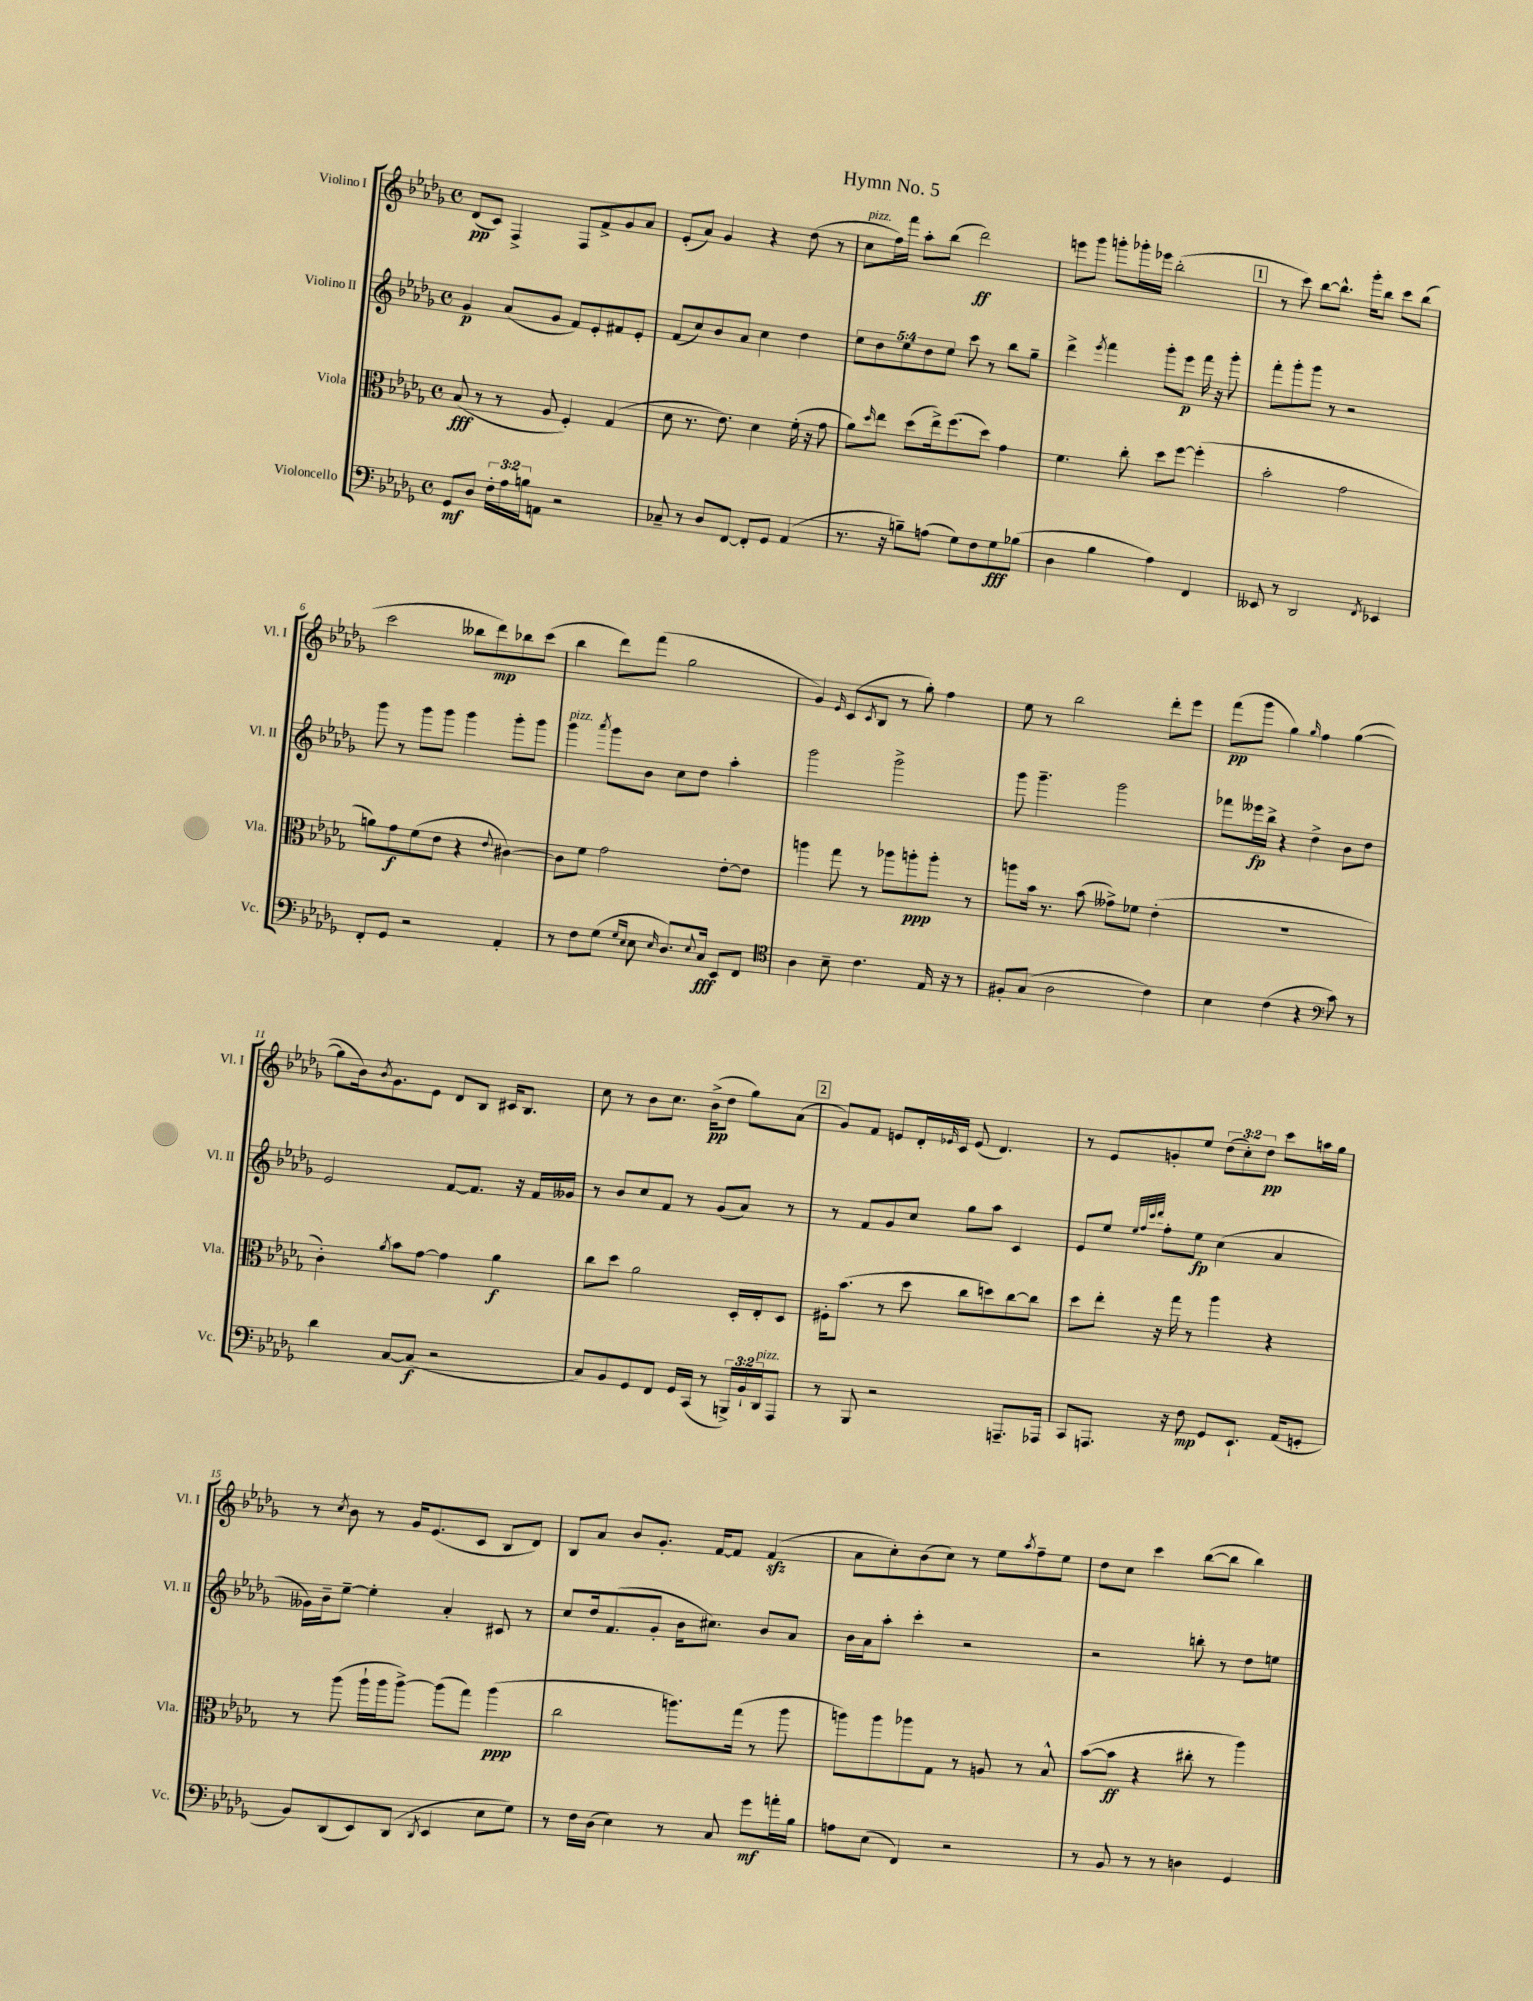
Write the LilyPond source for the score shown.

\header { title = "Hymn No. 5" }
<<
\new StaffGroup <<
\new Staff = "s0" \with { instrumentName = "Violino I" shortInstrumentName = "Vl. I" } {
    \clef treble \key des \major \defaultTimeSignature \time 4/4 \override Staff.TupletNumber.text = #tuplet-number::calc-fraction-text
    des'8\pp( c'8) f4-> f8 f'8-> ges'8 aes'8 |
    ees'8-.( aes'8) ges'4 r4 des''8( r8 |
    c''8^\markup { \italic "pizz." } f''16) f'''16 aes''8-. bes''8( des'''2\ff) |
    e'''8 ges'''8 g'''8-. ges'''16-. ees'''16 bes''2-.( |
    \mark \markup { \box "1" } r8 c'''8) bes''8~ bes''8.-^ ges'''16-. bes''8 c'''8 bes''8( |
    c'''2 beses''8 des'''8\mp) bes''8 c'''8( |
    bes''4 des'''8) f'''8( ges''2 |
    ges'4) \grace { ees'16 } c'8( \acciaccatura { c'8 } bes8 r8 ges''8-.) f''4 |
    ees''8 r8 bes''2 des'''8-. ees'''8 |
    f'''8\pp( ges'''8 ges''4) \grace { ges''16 } f''4 ges''4~( |
    ges''8 bes'16) \acciaccatura { bes'8 } ges'8. ees'8 des'8 bes8 cis'16 bes8. |
    c''8 r8 bes'8 c''8. bes'16->\pp( des''8 ges''8) aes'8( |
    \mark \markup { \box "2" } ges'8) f'8 e'8 des'16-. \grace { ees'16 } c'16 ees'8( des'4.) |
    r8 ees'8 g'8-. ees''8 \tuplet 3/2 { des''8( c''8-.) des''8\pp } c'''8 a''16 ges''16 |
    r8 \acciaccatura { c''8 } bes'8 r8 ges'16 ees'8.( c'8 bes8 des'8) |
    bes8 aes'8 bes'8 ges'8.-. f'16~ f'8 f'4\sfz( |
    aes'8 c''8-.) bes'8( c''8) r8 ees''8 \acciaccatura { aes''8 } f''8-- ees''8 |
    des''8 c''8 c'''4 bes''8~( bes''8 bes''4) \bar "|." |
}
\new Staff = "s1" \with { instrumentName = "Violino II" shortInstrumentName = "Vl. II" } {
    \clef treble \key des \major \defaultTimeSignature \time 4/4 \override Staff.TupletNumber.text = #tuplet-number::calc-fraction-text
    ges'4\p aes'8( ges'8 f'8) ees'8-. fis'8 ees'8-. |
    f'8( c''8) bes'8 aes'8 c''4 des''4 |
    \tuplet 5/4 { ees''8 des''8 ees''8 des''8 ees''8 } c'''8 r8 bes''8 ges''8-- |
    des'''4-> \acciaccatura { ees'''8 } f'''4 ges'''8-. ees'''8\p f'''16 r16 ges'''8-. |
    \mark \markup { \box "1" } f'''8-. ges'''8-. ges'''8 r8 r2 |
    ges'''8 r8 ges'''8 ges'''8 ges'''4 ges'''8-. ges'''8 |
    ges'''4^\markup { \italic "pizz." } \acciaccatura { aes'''8 } ges'''8 bes'8 c''8 des''8 aes''4-. |
    ges'''2 ges'''2-> |
    ges'''8 ges'''4.-- ges'''2 |
    fes'''8 eeses'''16\fp bes''16-> r4 des''4-> bes'8 des''8 |
    ees'2 f'8~ f'8. r16 f'16 geses'16 |
    r8 bes'8 c''8 f'8 r8 ges'8( aes'8) r8 |
    \mark \markup { \box "2" } r8 f'8 ges'8 c''8 ges''8 aes''8 c'4 |
    ees'8 ees''8 \grace { ees''32 f''32 c'''32 des'''32 } f''8-. ees''8\fp c''4( aes'4 |
    geses'16) bes'16-- ees''8~-- ees''4-. aes'4-. cis'8 r8 |
    c''8 des''16 f'8.( ges'8-. bes'16 cis''8.) bes'8 aes'8 |
    bes'16 aes'16 aes''8-. c'''4-. r2 |
    r2 b''8-. r8 des''8 e''8 \bar "|." |
}
\new Staff = "s2" \with { instrumentName = "Viola" shortInstrumentName = "Vla." } {
    \clef alto \key des \major \defaultTimeSignature \time 4/4
    bes8\fff( r8 r8 aes8 f4-.) ges4( |
    des'8 r8. ees'8.) des'4 f'16-.( r16 ges'8 |
    aes'8) \grace { des''16 } ees''8 des''8( ees''16->) f''8.( des''8) ges'4 |
    f'4. c''8-. des''8 f''8~ f''4-.( |
    \mark \markup { \box "1" } bes'2-. ges'2 |
    a'8) ges'8\f f'8( ees'8 r4 \appoggiatura { ees'8 } cis'4~) |
    cis'8 f'8 ges'2 ees'8~-. ees'8 |
    a''4 ges''8 r8 aes''8 a''8-.\ppp a''8-. r8 |
    a''8 bes'16 r8. bes'8( geses'8->) fes'8 ees'4-.( |
    R1 |
    c'4-.) \acciaccatura { aes'8 } bes'8 ges'8~ ges'4 aes'4\f |
    c''8 des''8 aes'2 des16-. ees16-. des8 |
    \mark \markup { \box "2" } fis16-. bes'8.( r8 des''8 c''8 d''8) c''8~ c''8 |
    des''8 ees''8-. r16 ges''16 r8 aes''4 r4 |
    r8 aes''8( aes''16-! aes''16 aes''8~->) aes''8( ges''8) aes''4\ppp( |
    c''2 a''8.) ges''16( r8 a''8 |
    a''8) a''8 aes''8 ges8 r8 a8 r8 bes8-^ |
    bes'8~( bes'8\ff r4 cis''8-. r8 aes''4) \bar "|." |
}
\new Staff = "s3" \with { instrumentName = "Violoncello" shortInstrumentName = "Vc." } {
    \clef bass \key des \major \defaultTimeSignature \time 4/4 \override Staff.TupletNumber.text = #tuplet-number::calc-fraction-text
    ges,8\mf des8 \tuplet 3/2 { f16-. aes16 b16 } a,8 r2 |
    ces8-- r8 des8 f,8~ f,8-. ges,8 aes,4( |
    r8. r16 b8--) a8( ges8) f8 ges8\fff bes8( |
    des4 bes4 aes4) f,4 |
    \mark \markup { \box "1" } eeses,8 r8 des,2 \acciaccatura { f,8 } ees,4 |
    f,8-. ges,8 r2 aes,4-. |
    r8 f8 ges8( \grace { ges16 ees16 } ees8 \grace { ees16 } des8.) \appoggiatura { ees8 } c16\fff ees,8 f,8 |
    \clef tenor aes4 bes8-- c'4. ees16 r16 r8 |
    fis8-. ges8( aes2 c'4) |
    bes4 c'4( r4 \clef bass c'8) r8 |
    des'4 c8~ c8\f( r2 |
    c8) bes,8 ges,8 f,8 ges,16 c,16( r8 \tuplet 3/2 { b,,16->) bes,16-! des,16^\markup { \italic "pizz." } } aes,,8 |
    \mark \markup { \box "2" } r8 bes,,8 r2 a,,8.-- aes,,16 |
    c,8 a,,8. r16 f8\mp ges,8 ees,8.-! aes,16( g,8-. |
    bes,8) des,8( ees,8) des,8( \acciaccatura { des,8 } ees,4 ees8 ges8) |
    r8 f16 des16( ees4) r8 c8 ges'8\mf a'16-. bes16 |
    a8 ees8( f,4) r2 |
    r8 bes,8 r8 r8 d4 ges,4 \bar "|." |
}
>>
>>
